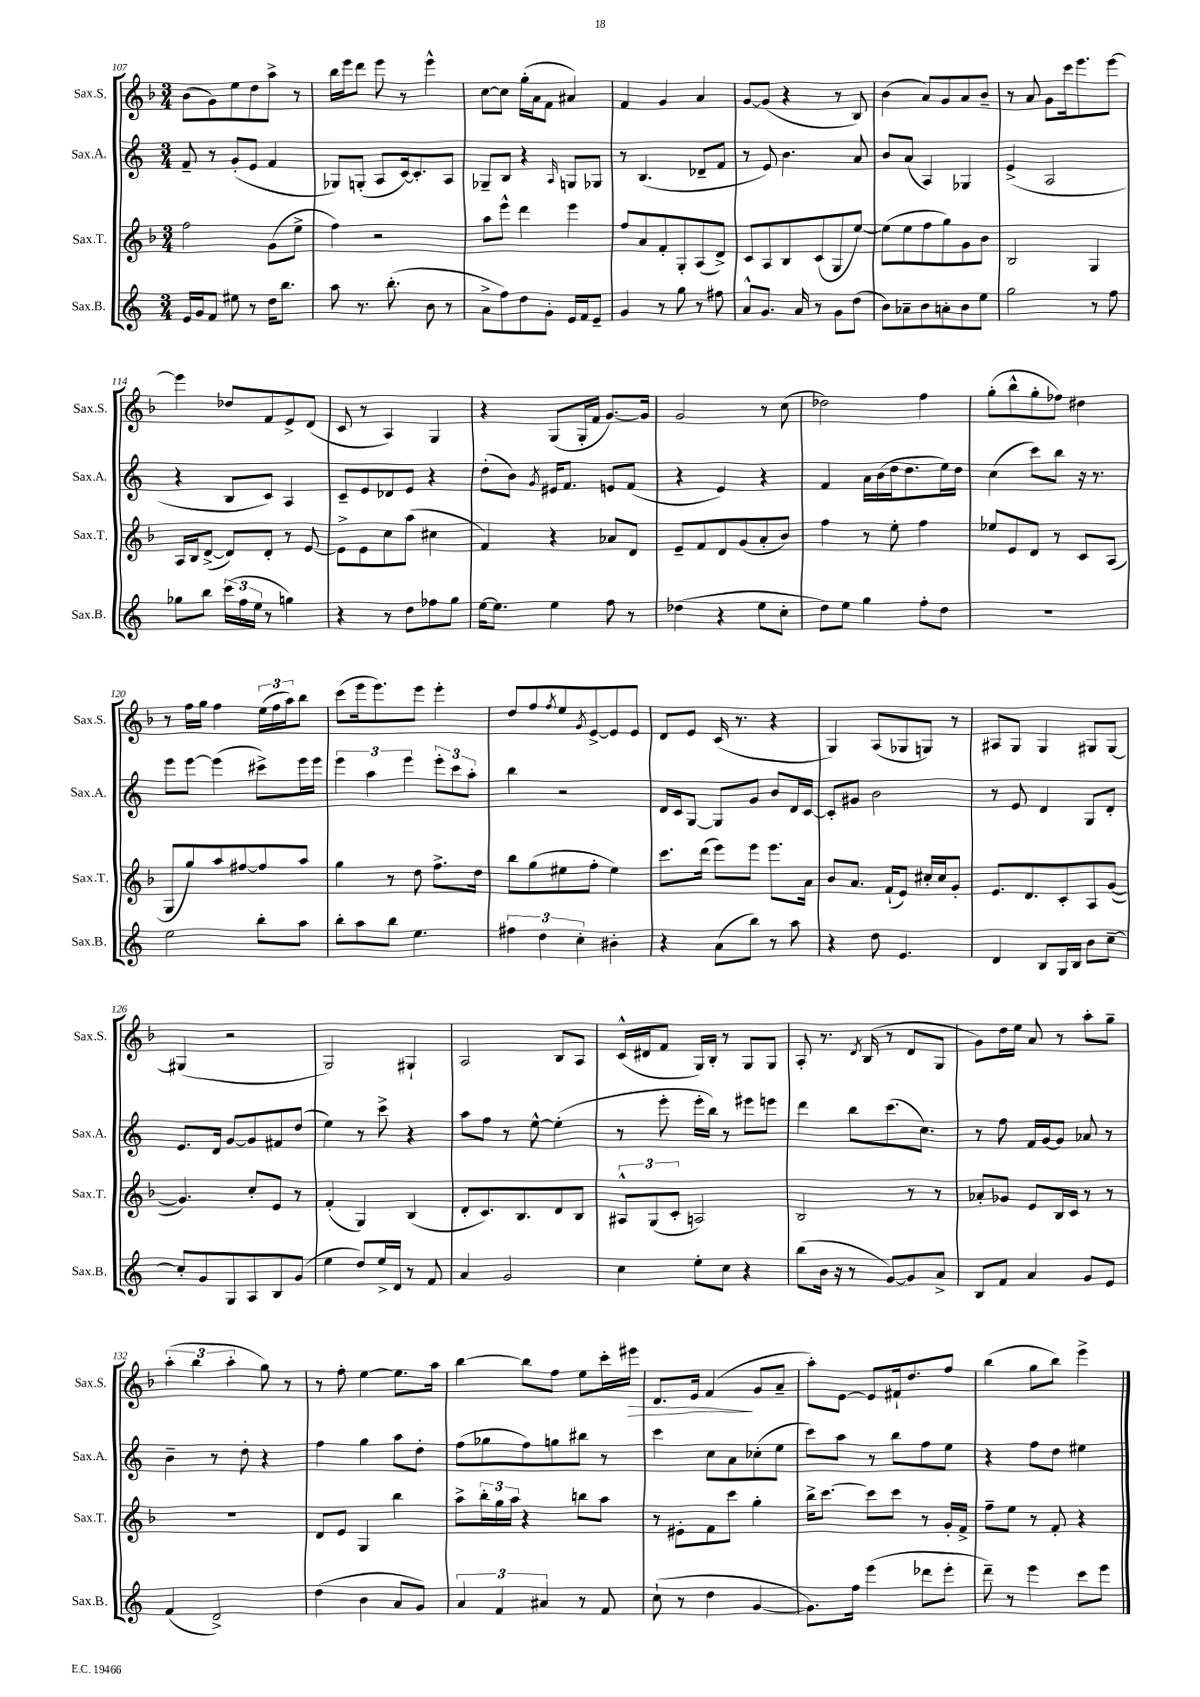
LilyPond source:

<<
\new StaffGroup <<
\new Staff = "s0" \with { instrumentName = "Sax.S." shortInstrumentName = "Sax.S." } {
    \clef treble \key f \major \numericTimeSignature \time 3/4
    bes'8( g'8) e''8 d''8 a''8-> r8 |
    bes''16 e'''16 d'''8 e'''8 r8 e'''4-^ |
    c''8~ c''8 g''16-.( a'16 f'8 ais'4) |
    f'4 g'4 a'4 |
    g'8~ g'8( r4 r8 bes8) |
    bes'4( a'8) g'8 a'8 bes'8-- |
    r8 a'8 g'8 c'''16 e'''8. e'''8~ |
    e'''4 des''8 f'8 e'8-> d'8( |
    c'8 r8 a4) g4 |
    r4 g8( g16-. f'16 g'8.~) g'16 |
    g'2 r8 c''8( |
    des''2) f''4 |
    g''8-.( bes''8-^ g''8-. fes''8) dis''4 |
    r8 f''16 g''16 f''4 \tuplet 3/2 { e''16( f''16 a''16) } bes''8 |
    c'''8( e'''16 e'''8.) e'''8 e'''4-. |
    d''8 f''8 \acciaccatura { f''8 } e''8 \acciaccatura { g'8 } e'8~-> e'8 e'8 |
    d'8 e'8 c'16( r8. r4 |
    g4) a8( ges8 g8) r8 |
    ais8 g8 g4 gis8 gis8~ |
    gis4( r2 |
    g2) gis4-! |
    a2 bes8 a8 |
    c'16-^( dis'16 f'8 g16) bes16-. r8 g8 g8 |
    a8-. r8. \acciaccatura { d'8 } bes16( r8 d'8 g8 |
    g'8) d''16 e''16 a'8 r8 a''8-. g''8-- |
    \tuplet 3/2 { a''4-.( bes''4 a''4-. } g''8) r8 |
    r8 f''8-. e''4~ e''8. a''16 |
    bes''4~ bes''8 f''8 e''8 c'''16-. eis'''16\> |
    d'8. e'16 f'4\!( g'8 a'8-- |
    a''8-.) e'8~ e'8 fis'16-! d''8. f''8 |
    bes''4( g''8 bes''8) e'''4-> \bar "|." |
}
\new Staff = "s1" \with { instrumentName = "Sax.A." shortInstrumentName = "Sax.A." } {
    \clef treble \key c \major \numericTimeSignature \time 3/4
    f'8-- r8 g'8-.( e'8 f'4 |
    ges8) g8-.( a8 c'16~) c'8.-. a8 |
    ges8-- b8 r4 \grace { a16 } g8 ges8 |
    r8 b4.( des'8-- f'8 |
    r8 e'8) b'4. a'8 |
    b'8 a'8( a4) ges4 |
    e'4->( a2 |
    r4 b8 c'8) a4 |
    c'8-- e'8 des'8 e'8 r4 |
    d''8-.( b'8) \acciaccatura { g'8 } eis'16 f'8. e'8 f'8( |
    r4 e'4) r4 |
    f'4 a'16 b'16( d''16 d''8. e''16) d''16 |
    c''4( c'''8) b''8 r16 r8. |
    e'''8 e'''8~ e'''4( cis'''8->) e'''16 e'''16 |
    \tuplet 3/2 { e'''4 a''4 e'''4 } \tuplet 3/2 { e'''8-. c'''8 a''8-. } |
    b''4 r2 |
    d'16 c'16 g8~ g8 g'8 b'8 d'16 c'16~ |
    c'8-. gis'8 b'2 |
    r8 e'8 d'4 g8 d'8-. |
    e'8. d'16 g'8~ g'8 fis'8 d''8( |
    e''4) r8 c'''8-> r4 |
    a''8 f''8 r8 e''8~-^ e''4-.( |
    r8 e'''8-. e'''16-. b''16) r8 eis'''8 e'''8 |
    d'''4 b''8 c'''8.( c''8.) |
    r8 f''8 f'16 g'16~ g'8 aes'8 r8 |
    b'4-- r8 d''8-. r4 |
    f''4 g''4 a''8 d''8-. |
    f''8( ges''8 f''8) g''8 bis''8 r8 |
    c'''4 c''8 a'8 ces''8-.( e''8 |
    c'''8) a''8 r8 b''8 f''8 e''8 |
    r4 f''8 d''8 eis''4 \bar "|." |
}
\new Staff = "s2" \with { instrumentName = "Sax.T." shortInstrumentName = "Sax.T." } {
    \clef treble \key f \major \numericTimeSignature \time 3/4
    f''2 g'8( e''8-> |
    f''4) r2 |
    a''8 e'''8-^ d'''4 e'''4 |
    f''8 a'8 f'8-. g8-. a8( d'8->) |
    c'8 a8 bes8 c'8( g8 e''8~) |
    e''8( e''8 f''8 g''8) g'8 bes'8 |
    bes2 g4 |
    a16 bes16 d'8~->( d'8) d'8-. r8 e'8~ |
    e'8-> e'8 c''8 a''8( cis''4 |
    f'4) r4 aes'8 d'8 |
    e'8-- f'8 d'8 g'8( a'8-. bes'8) |
    f''4 r8 e''8-. f''4 |
    ees''8 e'8 d'8 r8 c'8 a8( |
    g8 g''8) a''8 fis''8~ fis''8 a''8 |
    g''4 r8 d''8 f''8.-> d''16 |
    bes''8 g''8( eis''8 f''8-. eis''4) |
    c'''8. d'''16( e'''8) e'''8 e'''8. a'16 |
    bes'8 a'8. f'16-!( e'8) cis''16-. cis''16 g'8-. |
    e'8. d'8. c'8-. a8 g'8~( |
    g'4.) c''8-. e'8 r8 |
    f'4-.( g4) bes4( |
    d'8-. c'8.) bes8. d'8 bes8 |
    \tuplet 3/2 { ais8-^ g8( c'8-. } a2) |
    bes2 r8 r8 |
    aes'8-. ges'8 e'8 bes16 c'16 r8 r8 |
    R2. |
    d'8 e'8 g4 bes''4 |
    a''8-> \tuplet 3/2 { bes''16-. g''16 a''16 } r4 b''8 a''8 |
    r8 eis'8-. f'8 c'''8 g''4-. |
    bes''16-> c'''8.~ c'''8 c'''8 r8 g'16-. f'16-> |
    f''8-- e''8 r8 f'8-. r4 \bar "|." |
}
\new Staff = "s3" \with { instrumentName = "Sax.B." shortInstrumentName = "Sax.B." } {
    \clef treble \key c \major \numericTimeSignature \time 3/4
    e'16 g'16 f'8 eis''8 r8 d''16 b''8. |
    a''8 r8. b''8.-.( b'8 r8 |
    a'8-> f''8) d''8 g'8-. e'16 f'16 e'8-- |
    g'4 r8 g''8 r8 fis''8 |
    a'8-^ g'8. a'16 r8 g'8 d''8( |
    b'8) aes'8-- b'8 a'8-. b'8 e''8 |
    g''2 r8 f''8 |
    ges''8 b''8 \tuplet 3/2 { c'''16( f''16 e''16 } r8 g''4) |
    r4 r8 d''8 fes''8 g''8 |
    e''16~ e''8. e''4 f''8 r8 |
    des''4( r4 e''8 c''8-. |
    d''8) e''8 g''4 f''8-. d''8 |
    R2. |
    e''2 b''8-. a''8 |
    b''8-. a''8 b''8 e''4. |
    \tuplet 3/2 { fis''4 d''4 c''4-. } bis'4-. |
    r4 a'8( b''8) r8 a''8 |
    r4 d''8 e'4. |
    d'4 b8 g16 b16 b'8 c''8~-- |
    c''8-. g'8 g8 a8 b8 g'8( |
    e''4 d''8) e''16-> d'16 r8 f'8 |
    a'4 g'2 |
    c''4 e''8-. c''8 r4 |
    b''8( b'16 r16 r8 g'8~) g'8 a'8-> |
    b8 f'8 a'4 g'8 e'8 |
    f'4( d'2->) |
    d''4( b'4 a'8 g'8) |
    \tuplet 3/2 { a'4 f'4 ais'4 } r8 f'8 |
    c''8-!( r8 d''4 g'4~ |
    g'8.) f''16 e'''4( des'''8 e'''8-. |
    d'''8--) r8 e'''4 c'''8 e'''8 \bar "|." |
}
>>
>>
\layout { \context { \Score currentBarNumber = #107 } }
